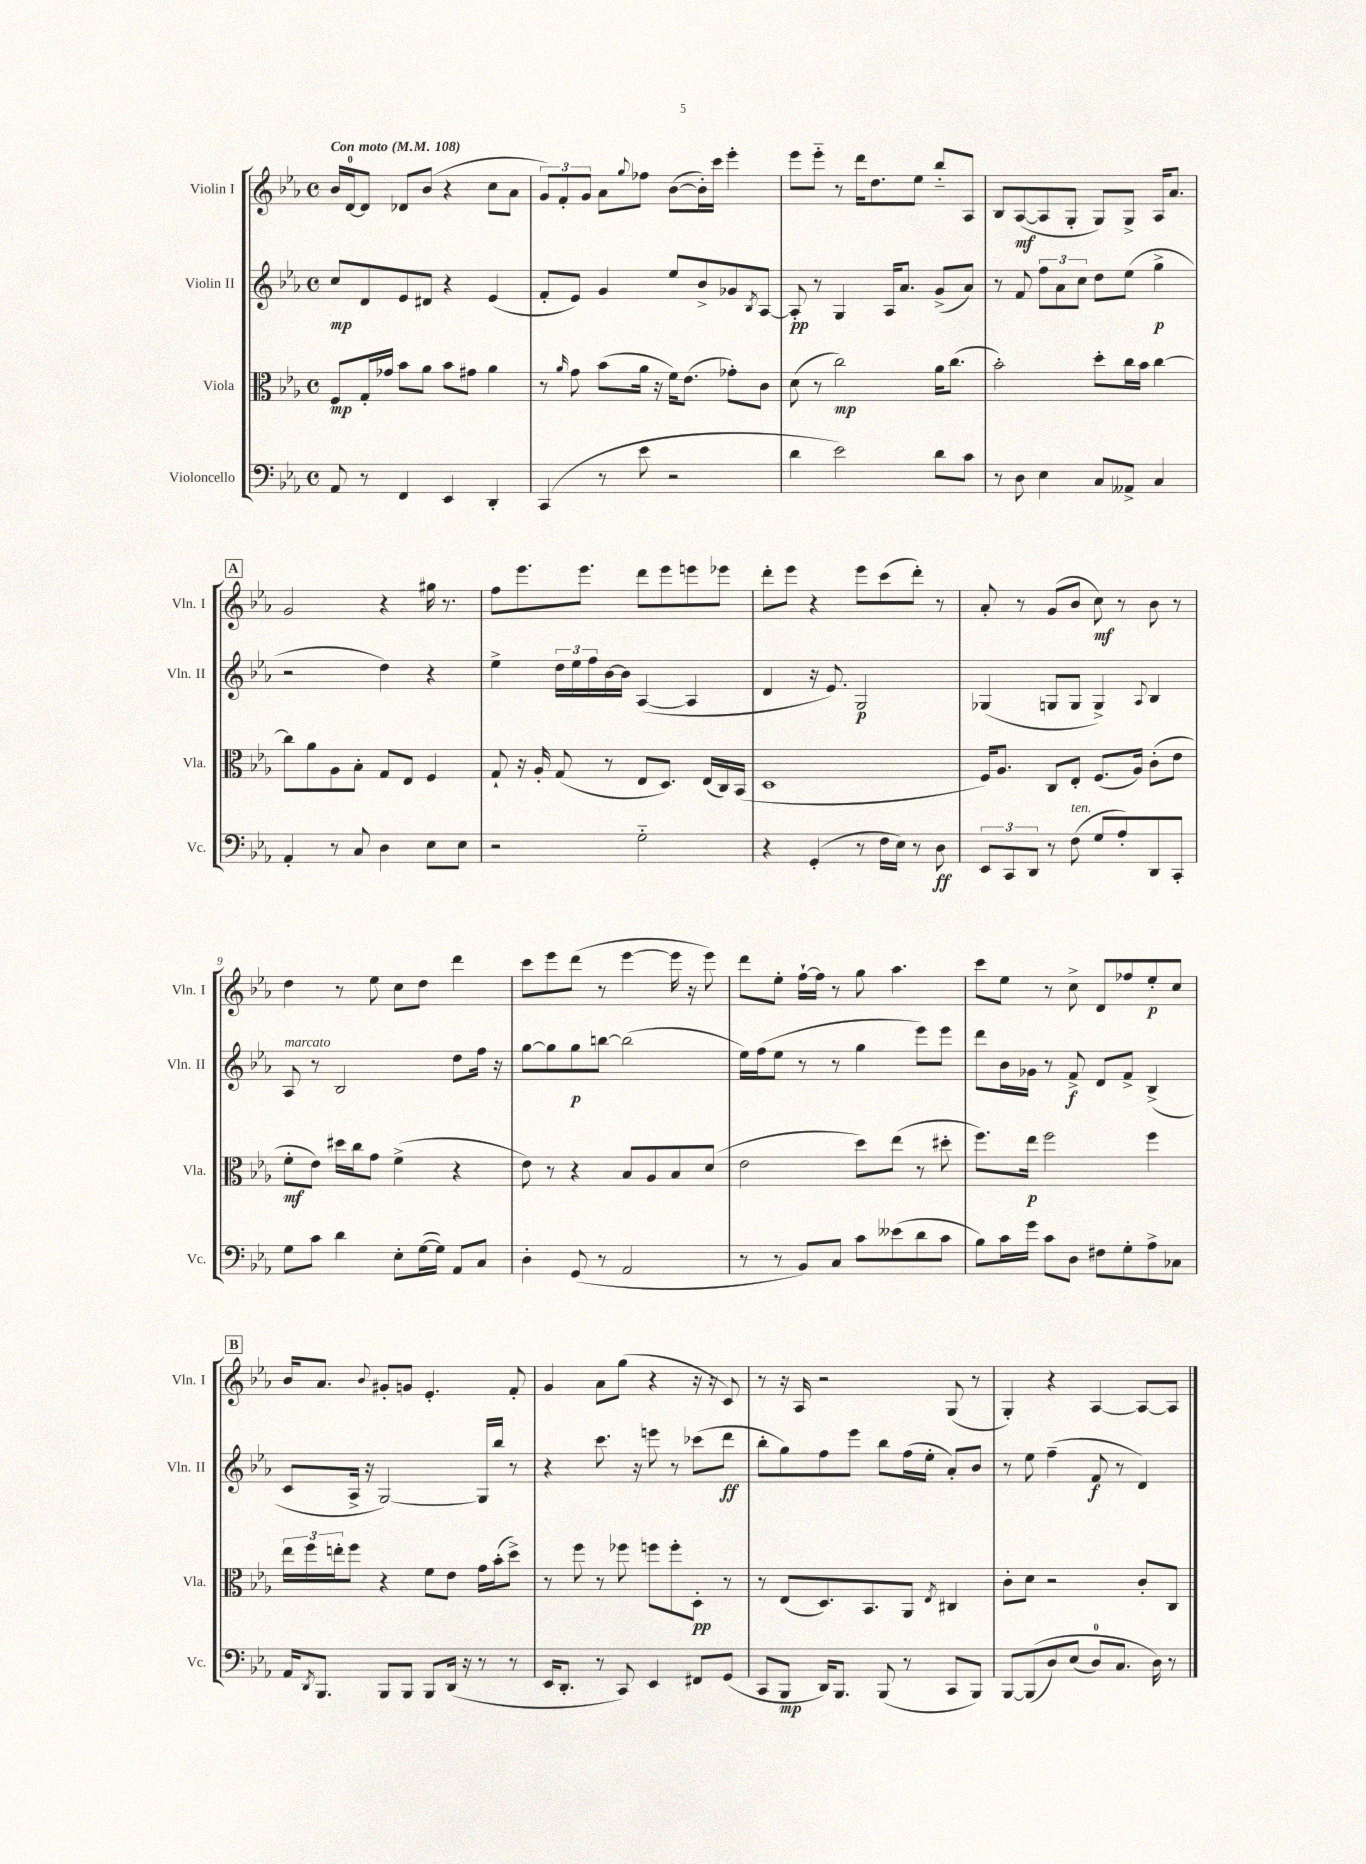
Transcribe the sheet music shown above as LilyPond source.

<<
\new StaffGroup <<
\new Staff = "s0" \with { instrumentName = "Violin I" shortInstrumentName = "Vln. I" } {
    \clef treble \key ees \major \defaultTimeSignature \time 4/4 \tempo "Con moto" 4 = 108
    bes'16 d'16-0~ d'8 des'8 bes'8( r4 c''8 aes'8 |
    \tuplet 3/2 { g'8) f'8-. g'8 } aes'8 \appoggiatura { g''8 } fes''8 bes'8~( bes'16-.) c'''16 ees'''4-. |
    ees'''8 ees'''8-_ r8 d'''16 d''8. ees''8 bes''8-_ aes8 |
    bes8 aes8~\mf( aes8 g8-. g8) g8-> aes16 aes'8. |
    \mark \markup { \box "A" } g'2 r4 gis''16 r8. |
    f''8 ees'''8. ees'''8. d'''8 ees'''8 e'''8 ees'''8 |
    d'''8-. ees'''8 r4 ees'''8 c'''8( d'''8-.) r8 |
    aes'8-. r8 g'8( bes'8 c''8\mf) r8 bes'8 r8 |
    d''4 r8 ees''8 c''8 d''8 d'''4 |
    c'''8 ees'''8 d'''8( r8 ees'''4~ ees'''16 r16 ees'''8) |
    d'''8 ees''8-. f''16~-! f''16 r8 g''8 aes''4. |
    c'''8 ees''8 r8 c''8-> d'8 fes''8 ees''8-.\p c''8 |
    \mark \markup { \box "B" } bes'16 aes'8. \appoggiatura { bes'8 } gis'8-. g'8 ees'4.-. f'8-. |
    g'4 aes'8 g''8( r4 r16 r16 c'8) |
    r8 r16 aes16 r2 g8( r8 |
    g4-.) r4 aes4~ aes8~ aes8 \bar "|." |
}
\new Staff = "s1" \with { instrumentName = "Violin II" shortInstrumentName = "Vln. II" } {
    \clef treble \key ees \major \defaultTimeSignature \time 4/4
    c''8\mp d'8 ees'8 dis'8 r4 ees'4( |
    f'8-. ees'8) g'4 ees''8 bes'8-> ges'8 \acciaccatura { bes8 } aes8~ |
    aes8-.\pp r8 g4 aes16 aes'8. g'8->( aes'8) |
    r8 f'8 \tuplet 3/2 { f''8 aes'8 c''8 } d''8 ees''8( g''4->\p |
    \mark \markup { \box "A" } r2 d''4) r4 |
    ees''4-> \tuplet 3/2 { d''16 ees''16 f''16 } bes'16~ bes'16 aes4~( aes4 |
    d'4 r16 ees'8.) g2\p |
    ges4( g8 g8 g4->) \appoggiatura { aes8 } bes4 |
    aes8^\markup { \italic "marcato" } r8 bes2 d''8 f''16 r16 |
    g''8~ g''8 g''8\p b''8~ b''2( |
    ees''16) f''16( ees''8 r8 r8 g''4 ees'''8) ees'''8 |
    d'''8 bes'16 ges'16 r8 f'8->\f d'8 f'8-> bes4->( |
    \mark \markup { \box "B" } c'8 aes16-> r16 g2~) g16 bes''16 r8 |
    r4 c'''8. r16 e'''8 r8 ces'''8( d'''8\ff |
    bes''8-. g''8) f''8 ees'''8 bes''8 f''16( ees''16-. aes'8-.) bes'8 |
    r8 ees''8 f''4--( f'8\f r8 d'4) \bar "|." |
}
\new Staff = "s2" \with { instrumentName = "Viola" shortInstrumentName = "Vla." } {
    \clef alto \key ees \major \defaultTimeSignature \time 4/4
    f8\mp g16-. ges'16 bes'8 aes'8 bes'8 gis'8 aes'4 |
    r8 \grace { aes'16 } g'8 bes'8( aes'16 r16 f'16) ees'8.( ges'8-.) c'8 |
    d'8( r8 c''2\mp) aes'16 c''8.( |
    bes'2-.) d''8-. c''16 bes'16 c''4~ |
    \mark \markup { \box "A" } c''8 aes'8 aes8 bes8-. g8 ees8 f4 |
    g8-! r16 aes16-. g8( r8 ees8 d8.) ees16( c16) bes,16( |
    d1 |
    f16) aes8. c8 ees8-. f8.( aes16) c'8-.( ees'8 |
    f'8-.\mf ees'8) dis''16 c''16 g'8 f'4->( r4 |
    ees'8) r8 r4 bes8 aes8 bes8 d'8( |
    ees'2 d''8) ees''8( r8 dis''8-. |
    f''8.) ees''16\p f''2 f''4 |
    \mark \markup { \box "B" } \tuplet 3/2 { ees''16 f''16 e''16-. } f''8 r4 f'8 ees'8 g'16 bes'16-.( d''8->) |
    r8 f''8 r8 fes''8 f''8 f''8-. d8-.\pp r8 |
    r8 ees8( d8.) bes,8. aes,8 \acciaccatura { ees8 } cis4 |
    c'8-. d'8 r2 c'8-. c8 \bar "|." |
}
\new Staff = "s3" \with { instrumentName = "Violoncello" shortInstrumentName = "Vc." } {
    \clef bass \key ees \major \defaultTimeSignature \time 4/4
    aes,8 r8 f,4 ees,4 d,4-. |
    c,4( r8 ees'8 r2 |
    d'4 ees'2) d'8 c'8 |
    r8 d8 ees4 c8 aeses,8-> c4 |
    \mark \markup { \box "A" } aes,4-. r8 c8 d4 ees8 ees8 |
    r2 g2-_ |
    r4 g,4-.( r8 f16 ees16) r8 d8\ff |
    \tuplet 3/2 { ees,8 c,8 d,8 } r8 f8^\markup { \italic "ten." }( g8 aes8-.) d,8 c,8-. |
    g8 c'8 d'4 ees8-. g16~( g16) aes,8 c8 |
    d4-. g,8( r8 aes,2 |
    r8 r8 bes,8) c8 c'8 eeses'8( d'8 c'8 |
    bes8) c'16 g'16 c'8 d8 fis8 g8-. aes8-> ces8 |
    \mark \markup { \box "B" } aes,16 \acciaccatura { d,8 } bes,,8. bes,,8 bes,,8 bes,,8 d,16( r16 r8 r8 |
    ees,16 d,8.-. r8 c,8) ees,4 fis,8 g,8( |
    c,8 bes,,8\mp d,16) bes,,8. bes,,8( r8 c,8 bes,,8) |
    bes,,8~ bes,,8(\( d8) ees8( d8-0) c8. d16\) r8 \bar "|." |
}
>>
>>
